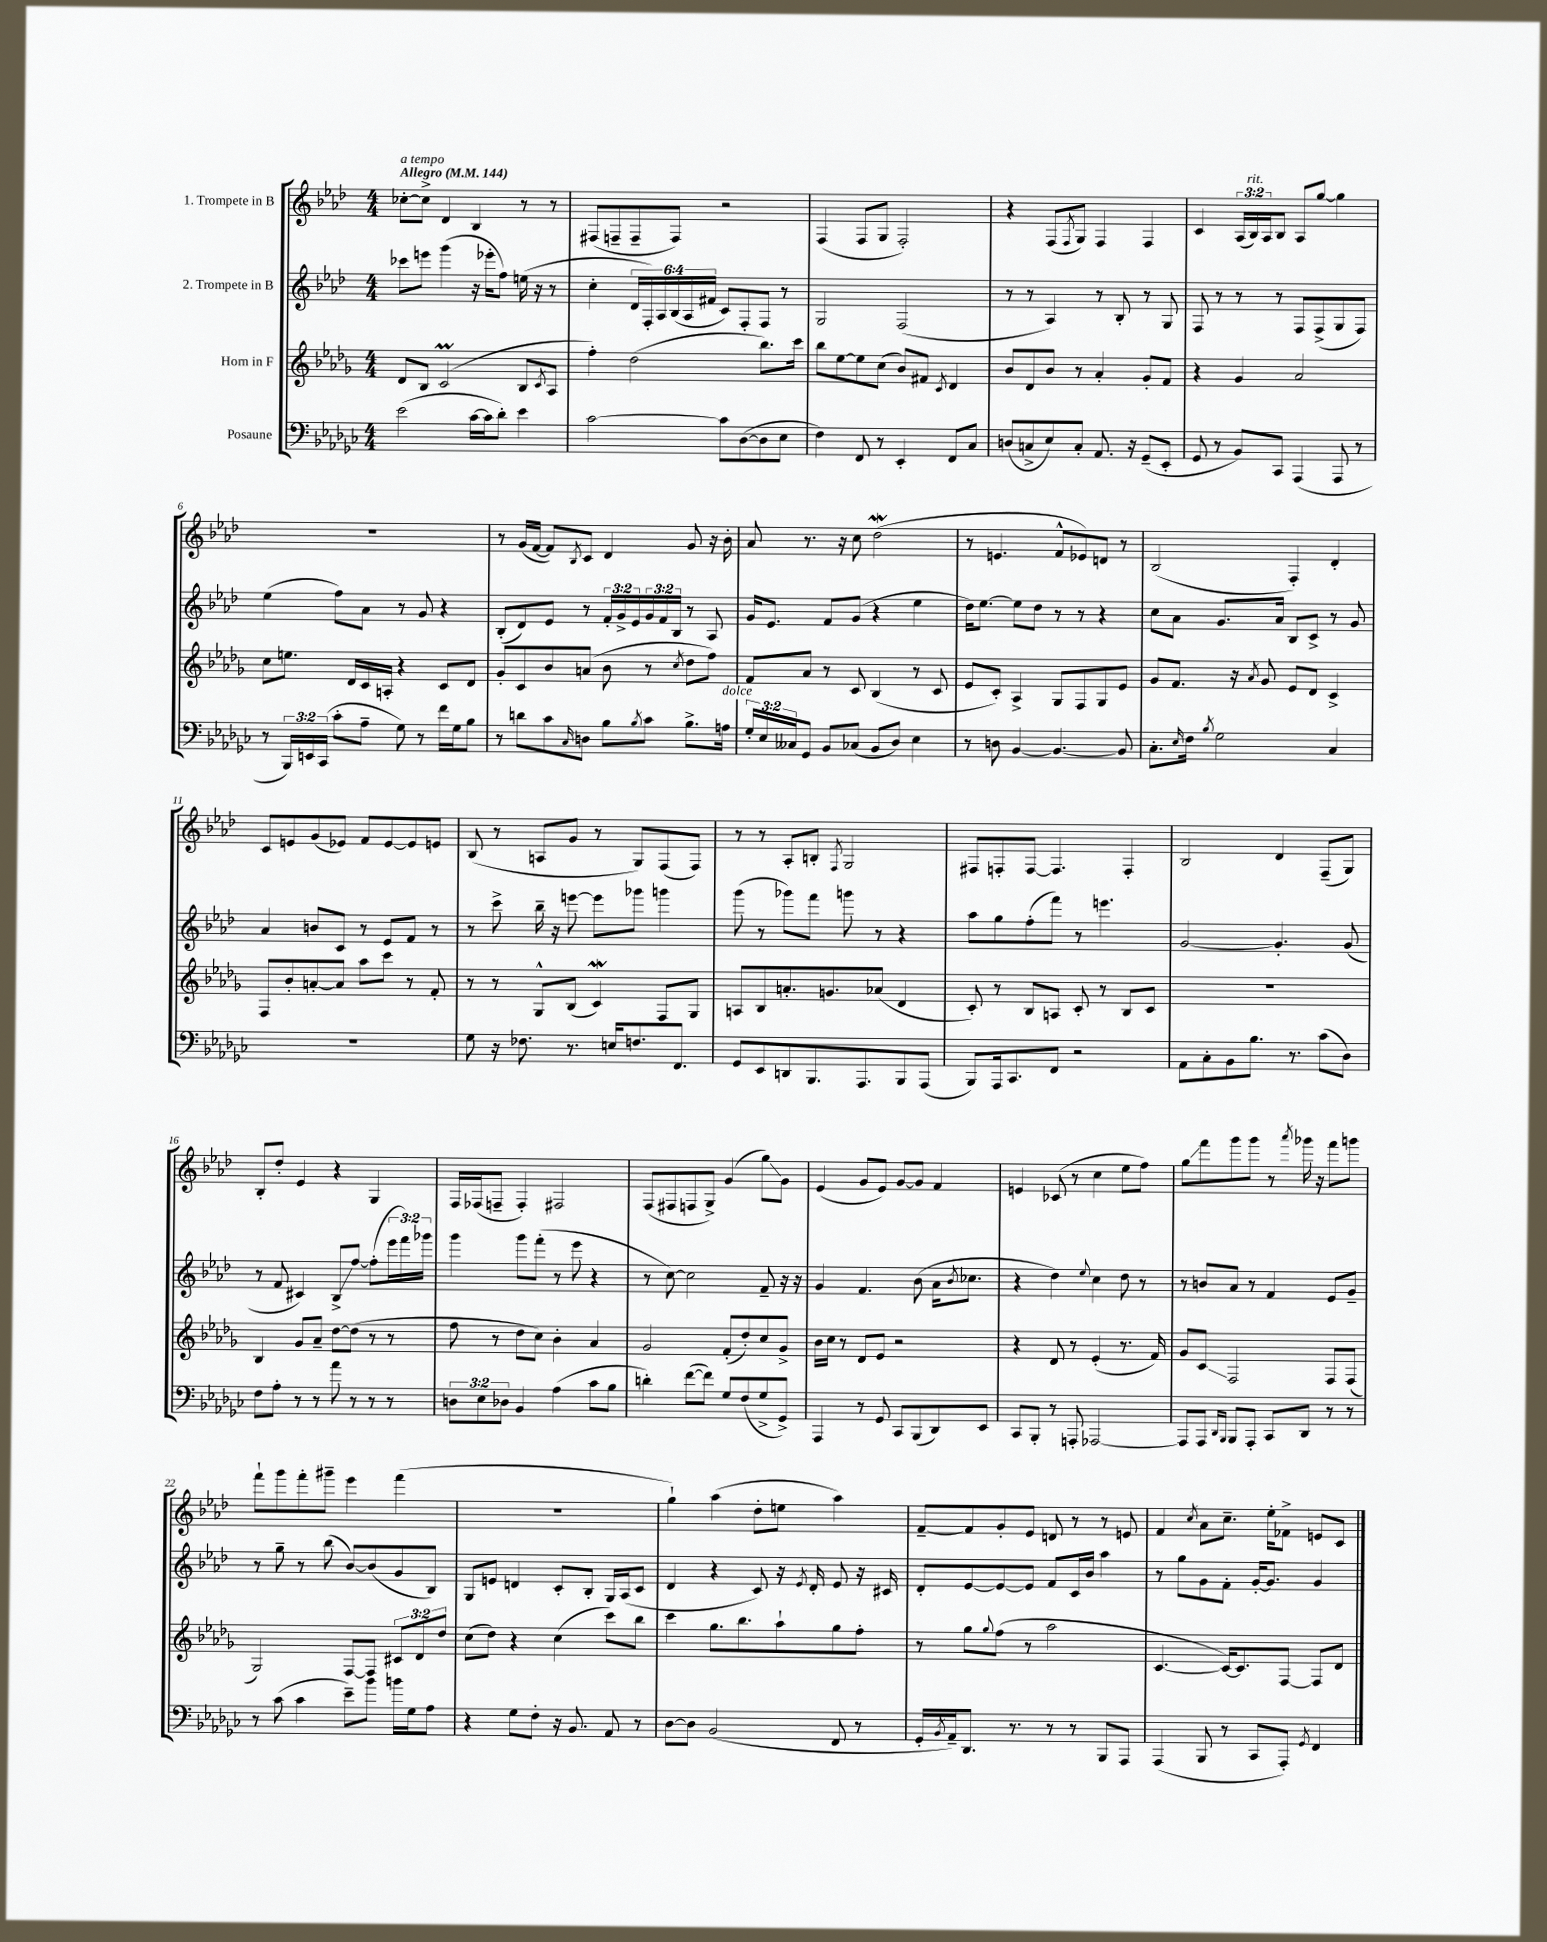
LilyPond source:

<<
\new StaffGroup <<
\new Staff = "s0" \with { instrumentName = "1. Trompete in B" } {
    \clef treble \key aes \major \numericTimeSignature \time 4/4 \override Staff.TupletNumber.text = #tuplet-number::calc-fraction-text \tempo "Allegro" 4 = 144
    ces''8~-.^\markup { \italic "a tempo" } ces''8-> des'4 bes4 r8 r8 |
    fis8( f8-- f8-- f8) r2 |
    f4( f8 g8 f2-.) |
    r4 f8( \acciaccatura { f8 } g8) f4 f4 |
    c'4 \tuplet 3/2 { aes16( bes16^\markup { \italic "rit." }) aes16 } bes8 aes8 g''8~ g''4 |
    R1 |
    r8 g'16( f'16~ f'8) \acciaccatura { bes8 } c'8 des'4 g'8 r16 bes'16-. |
    aes'8 r8. r16 c''8 des''2\mordent( |
    r8 e'4. f'8-^ ees'8) d'8 r8 |
    bes2( f4-.) des'4-. |
    c'8 e'8 g'8( ees'8) f'8 ees'8~ ees'8 e'8 |
    bes8( r8 a8 g'8 r8 g8) f8( f8) |
    r8 r8 aes8-. b8-. \acciaccatura { f8 } g2 |
    fis8 f8-. f8~ f4. f4-. |
    bes2 des'4 f8--( g8) |
    bes8-. des''8-. ees'4 r4 g4 |
    f16 fes16( f8-- f4-.) fis2 |
    f8( fis8 f8 g8->) g'4( g''8\glissando) g'8 |
    ees'4( g'8 ees'8) g'8~ g'8 f'4 |
    e'4 ces'8( r8 c''4 ees''8 f''8) |
    g''8\glissando f'''8 g'''8 g'''8 r8 \acciaccatura { aes'''8 } ges'''16 r16 f'''8 g'''8 |
    f'''8-! g'''8 f'''8-. gis'''8-- ees'''4 f'''4( |
    R1 |
    g''4-!) aes''4( des''8-. e''8 aes''4) |
    f'8~-- f'8 g'8-. ees'8 d'8 r8 r8 e'8 |
    f'4 \acciaccatura { c''8 } aes'8 c''8.-- ees''16-. fes'8-> e'8 c'8 \bar "|." |
}
\new Staff = "s1" \with { instrumentName = "2. Trompete in B" } {
    \clef treble \key aes \major \numericTimeSignature \time 4/4 \override Staff.TupletNumber.text = #tuplet-number::calc-fraction-text
    ces'''8 e'''8 g'''4( r16 ees'''16-. f''8) e''16( r16 r8 |
    c''4-. \tuplet 6/4 { des'16 f16-.) aes16 bes16( aes16 fis'16 } c'8) f8-. f8 r8 |
    g2 f2( |
    r8 r8 aes4) r8 bes8-. r8 g8 |
    f8 r8 r8 r8 f8 f8->( g8 f8) |
    ees''4( f''8) aes'8 r8 g'8 r4 |
    bes8-.( des'8) ees'8 r8 \tuplet 3/2 { f'16-. g'16-> ees'16 } \tuplet 3/2 { g'16 f'16 bes16 } r8 aes8 |
    g'16 ees'8. f'8 g'8( r4 ees''4 |
    des''16) ees''8.~ ees''8 des''8 r8 r8 r4 |
    c''8 aes'8 g'8. aes'16 bes8 c'8-> r8 g'8 |
    aes'4 b'8 c'8 r8 ees'8 f'8 r8 |
    r8 c'''8-> bes''16-- r16 e'''8~ e'''8 ges'''8 g'''4 |
    g'''8( r8 ges'''8) f'''8 g'''8 r8 r4 |
    aes''8 g''8 f''8-.( f'''8) r8 e'''4. |
    g'2~ g'4.-. g'8( |
    r8 f'8 cis'4) bes8->\glissando f''8~ f''8-.( \tuplet 3/2 { ees'''16 f'''16) ges'''16 } |
    g'''4 g'''8 f'''8-.( r8 ees'''8 r4 |
    r8 c''8~) c''2 f'8-- r16 r16 |
    g'4 f'4. bes'8( aes'16 \acciaccatura { bes'8 } ces''8. |
    r4 des''4) \appoggiatura { ees''8 } c''4 des''8 r8 |
    r8 b'8 aes'8 r8 f'4 ees'8 g'8-- |
    r8 g''8-- r8 bes''8( bes'8~) bes'8( g'8 bes8) |
    g8 e'8 d'4 c'8-. bes8-. g16 aes16( c'8 |
    des'4 r4 c'8) r16 \acciaccatura { ees'8 } des'16-. ees'8 r16 cis'16 |
    des'8-. ees'8~ ees'8~ ees'8 f'8 c'16 bes'16 aes''4 |
    r8 g''8 g'8 f'8-. g'16~-. g'8. g'4 \bar "|." |
}
\new Staff = "s2" \with { instrumentName = "Horn in F" } {
    \clef treble \key des \major \numericTimeSignature \time 4/4 \override Staff.TupletNumber.text = #tuplet-number::calc-fraction-text
    des'8 bes8 c'2\prall( bes8 \acciaccatura { c'8 } aes8 |
    f''4-.) des''2( bes''8.) c'''16 |
    bes''8 ees''8~ ees''8 c''8( bes'8) fis'8 \acciaccatura { c'8 } des'4 |
    bes'8 des'8 bes'8 r8 aes'4-. ges'8-. f'8 |
    r4 ges'4 aes'2 |
    c''8 e''8. des'16 c'16 a16-. r4 c'8 des'8 |
    ges'8-. c'8 bes'8 a'8( bes'8 r8 \acciaccatura { c''8 } des''8 f''8) |
    f'8 aes'8 r8 c'8 bes4( r8 c'8 |
    ees'8 c'8-.) aes4-> ges8 f8 ges8 ees'8 |
    ges'8 f'8. r16 \acciaccatura { aes'8 } ges'8 ees'8 des'8 c'4-> |
    f8 bes'8-. a'8~-. a'8 aes''8 c'''8 r8 f'8-. |
    r8 r8 ges8-^ bes8( c'4\mordent) f8 ges8 |
    a8 bes8 a'8.-. g'8. aes'8( des'4 |
    c'8-.) r8 bes8 a8 c'8-. r8 bes8 c'8 |
    R1 |
    bes4 ges'8 aes'8-- des''8~ des''8( r8 r8 |
    f''8 r8 des''8 c''8) bes'4-. aes'4 |
    ges'2 f'8-.( des''8-.) c''8 ges'8-> |
    bes'16 c''16 r8 des'8 ees'8 r2 |
    r4 des'8 r8 ees'4-.( r8. f'16) |
    ges'8 c'8\glissando f2 f8 f8( |
    ges2) f8~ f8 \tuplet 3/2 { cis'8 des'8 des''8 } |
    c''8( des''8) r4 c''4( c'''8) bes''8 |
    c'''4 ges''8. bes''8. aes''8-! ges''8 f''8-. |
    r8 ges''8 \appoggiatura { ges''8 } f''8( r8 aes''2 |
    c'4.~ c'16~) c'8. f8~ f8 des'8 \bar "|." |
}
\new Staff = "s3" \with { instrumentName = "Posaune" } {
    \clef bass \key ges \major \numericTimeSignature \time 4/4 \override Staff.TupletNumber.text = #tuplet-number::calc-fraction-text
    ees'2( ces'16~ ces'16 des'8-.) ees'4 |
    ces'2~ ces'8 des8~( des8 ees8 |
    f4) f,8 r8 ees,4-. f,8 ces8 |
    d8( c8-> ees8) c8-. aes,8. r16 ges,8--( ees,8-. |
    ges,8 r8 bes,8) ces,8 aes,,4( aes,,8 r8 |
    r8 \tuplet 3/2 { bes,,16) e,16 ces,16( } ces'8-. aes8-- ges8) r8 f'16 ges16 bes8 |
    r8 d'8 ces'8 \grace { ces16 } d8 bes8 \acciaccatura { bes8 } ces'8 bes8.-> a16^\markup { \italic "dolce" } |
    \tuplet 3/2 { ges16-. ees16 ceses16 } ges,8 bes,8 ces8( bes,8 des8) ees4 |
    r8 d8 bes,4~ bes,4.~ bes,8 |
    ces8.-. \grace { ees16 } f16 \acciaccatura { bes8 } ges2 ces4 |
    R1 |
    ges8 r16 fes8. r8. e16 f8. f,8. |
    ges,8 ees,8 d,8 bes,,8. aes,,8. bes,,8 aes,,8( |
    bes,,8) aes,,16 ces,8. f,8 r2 |
    aes,8 ces8-. bes,8 bes8. r8. ces'8( des8) |
    f8 aes8-. r8 r8 aes'8 r8 r8 r8 |
    \tuplet 3/2 { d8 ees8 des8 } bes,4 aes4( ces'8 bes8 |
    d'4-.) f'8~( f'8) ges8 f8( ges8-> ges,8->) |
    aes,,4 r8 ges,8 ces,8 bes,,8( des,8) ees,8 |
    ces,8 bes,,8-. r8 a,,8-. aes,,2~ |
    aes,,8 aes,,8 \grace { des,16 bes,,16 } bes,,8 aes,,8-. ces,8 des,8 r8 r8 |
    r8 ces'8( ces'4 ees'8--) bes'8 b'16 ges16 aes8 |
    r4 ges8 f8-. r16 bes,8. aes,8 r8 |
    des8~ des8 bes,2( f,8 r8 |
    ges,16-. \acciaccatura { bes,8 } aes,16--) des,8. r8. r8 r8 bes,,8 aes,,8 |
    aes,,4( bes,,8 r8 ces,8 aes,,8-.) \acciaccatura { ges,8 } f,4 \bar "|." |
}
>>
>>
